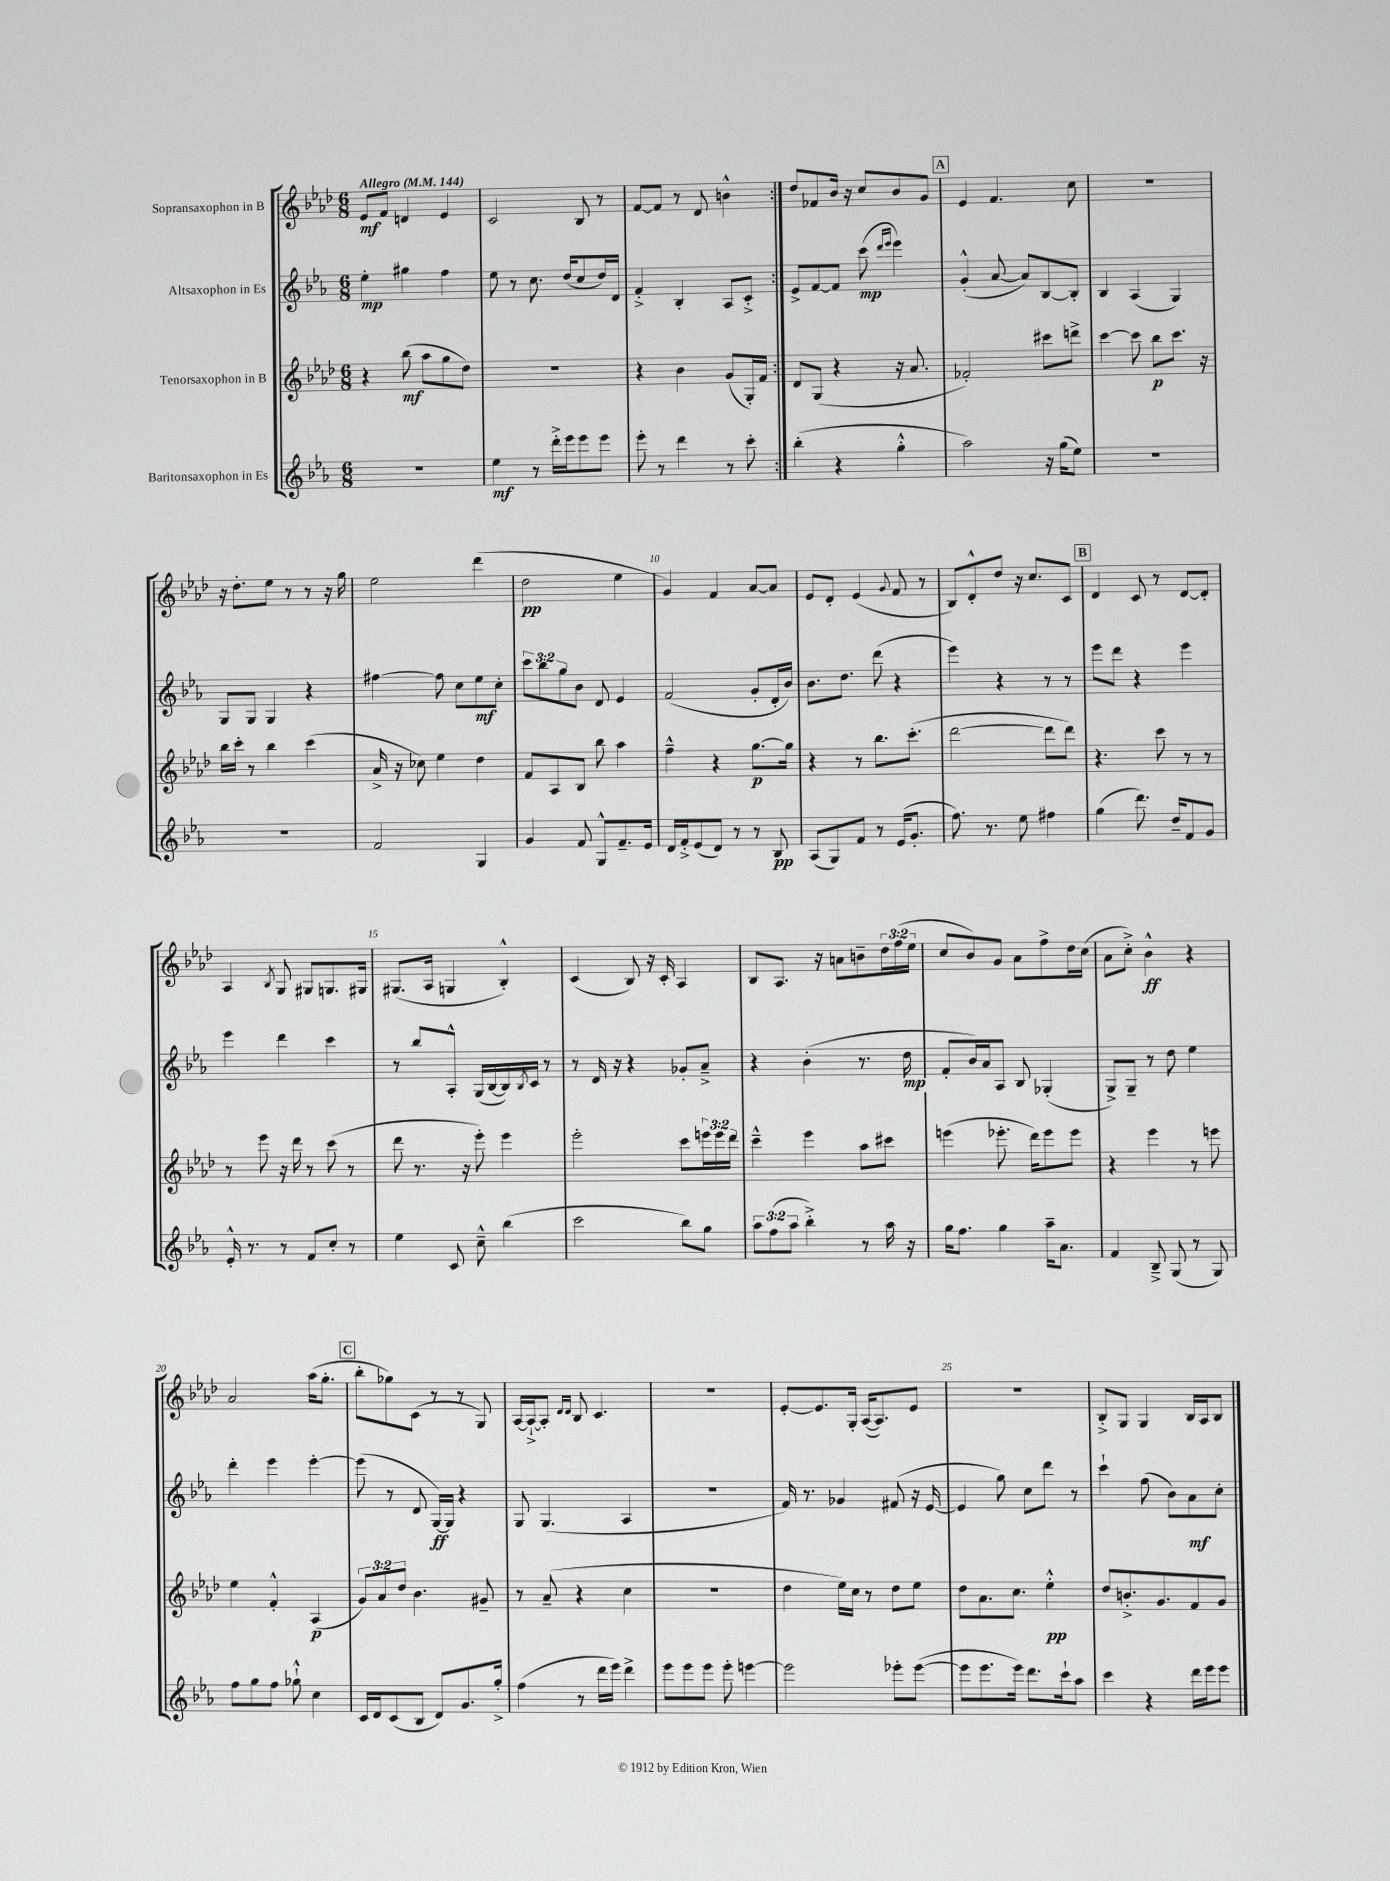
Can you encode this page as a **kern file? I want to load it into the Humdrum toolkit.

**kern	**dynam	**kern	**dynam	**kern	**dynam	**kern	**dynam
*part4	*part4	*part3	*part3	*part2	*part2	*part1	*part1
*staff4	*staff4	*staff3	*staff3	*staff2	*staff2	*staff1	*staff1
*I"Baritonsaxophon in Es	*	*I"Tenorsaxophon in B	*	*I"Altsaxophon in Es	*	*I"Sopransaxophon in B	*
*clefG2	*	*clefG2	*	*clefG2	*	*clefG2	*
*k[b-e-a-]	*	*k[b-e-a-d-]	*	*k[b-e-a-]	*	*k[b-e-a-d-]	*
*M6/8	*	*M6/8	*	*M6/8	*	*M6/8	*
*MM144	*	*MM144	*	*MM144	*	*MM144	*
=1	=1	=1	=1	=1	=1	=1	=1
!	!	!	!	!	!	!LO:TX:a:B:t=Allegro	!
2.r	.	4r	.	4ee-'\	mp	8e-/L	mf
.	.	.	.	.	.	8f/J	.
.	.	(8bb-\	mf	4gg#X\	.	4dn/	.
.	.	8aa-\L	.	.	.	.	.
.	.	8gg\	.	4ff\	.	4e-/	.
.	.	8dd-\J)	.	.	.	.	.
=2	=2	=2	=2	=2	=2	=2	=2
4ee-\	mf	2.r	.	8ee-\	.	2c/	.
.	.	.	.	8r	.	.	.
8r	.	.	.	8.cc\	.	.	.
16ddd'^\LL	.	.	.	.	.	.	.
16eee-\J	.	.	.	(16dd/KL	.	.	.
8eee-\	.	.	.	8cc/	.	8B-/	.
8eee-\J	.	.	.	16dd/L)	.	8r	.
.	.	.	.	16d/JJ	.	.	.
=3	=3	=3	=3	=3	=3	=3	=3
8eee-'\	.	4r	.	4f'^/	.	[8f/L	.
8r	.	.	.	.	.	8f/J]	.
4ddd\	.	4b-\	.	4B-'/	.	8r	.
.	.	.	.	.	.	8d-/	.
8r	.	(8g/L	.	8A-/L	.	4bn^^\	.
8ccc'\	.	16G'/L)	.	8c'^/J	.	.	.
.	.	16f/JJ	.	.	.	.	.
=4:|!	=4:|!	=4:|!	=4:|!	=4:|!	=4:|!	=4:|!	=4:|!
(4bb-'\	.	8d-/L	.	8e-^/L	.	8dd-/L	.
.	.	(8G/J	.	[8f/	.	8f-X/	.
4r	.	4r	.	8f/J]	.	16b-/Jk	.
.	.	.	.	.	.	16r	.
.	.	.	.	(8ccc\	mp	8cc/L	.
.	.	.	.	16qqddd/LL	.	.	.
.	.	.	.	16qqeee-/JJ	.	.	.
4gg'^^\	.	16r	.	4eee-\)	.	8b-/	.
.	.	8.a-/	.	.	.	.	.
.	.	.	.	.	.	8g/J	.
!!LO:REH:place=s1:t=A
=5	=5	=5	=5	=5	=5	=5	=5
2aa-\)	.	2f-X'/)	.	(4g'^^/	.	4e-/	.
.	.	.	.	[8a-/	.	4.f/	.
.	.	.	.	8a-/L])	.	.	.
16r	.	8ccc#X\L	.	[8B-/	.	.	.
(16gg\KL	.	.	.	.	.	.	.
8ee-\J)	.	8dddn^\J	.	8B-'/J]	.	8cc\	.
=6	=6	=6	=6	=6	=6	=6	=6
2.r	.	[4ccc\	.	4B-/	.	2.r	.
.	.	8ccc\]	.	(4A-/	.	.	.
.	.	8bb-\L	p	.	.	.	.
.	.	8.ccc\J	.	4G/)	.	.	.
.	.	16r	.	.	.	.	.
!!LO:LB:g=z
=7	=7	=7	=7	=7	=7	=7	=7
2.r	.	16bb-\LL	.	8G/L	.	16r	.
.	.	16ccc'\JJ	.	.	.	8.dd-'\L	.
.	.	8r	.	8G/J	.	.	.
.	.	4bb-\	.	4G/	.	8ee-\J	.
.	.	.	.	.	.	8r	.
.	.	(4ccc\	.	4r	.	8r	.
.	.	.	.	.	.	16r	.
.	.	.	.	.	.	16gg\	.
=8	=8	=8	=8	=8	=8	=8	=8
2f/	.	16a-^/	.	[4ff#X\	.	2ee-\	.
.	.	16r	.	.	.	.	.
.	.	8cc-X\)	.	.	.	.	.
.	.	4ee-\	.	8ff#\]	.	.	.
.	.	.	.	8cc\L	.	.	.
4G/	.	4dd-\	.	8ee-\	mf	(4ddd-\	.
.	.	.	.	8cc'\J	.	.	.
=9	=9	=9	=9	=9	=9	=9	=9
4g/	.	8f/L	.	12ccc\L	.	2dd-\	pp
.	.	.	.	12bb-\	.	.	.
.	.	8A-/	.	.	.	.	.
.	.	.	.	12gg\	.	.	.
8f/	.	8B-/J	.	8b-\J	.	.	.
8G^^/L	.	8bb-\	.	8d/	.	.	.
8.f~/	.	4aa-\	.	4e-/	.	4ee-\	.
16e-/Jk	.	.	.	.	.	.	.
=10	=10	=10	=10	=10	=10	=10	=10
16d/LL	.	4ff~^^\	.	(2f/	.	4g/)	.
16f'^/J	.	.	.	.	.	.	.
(8e-/	.	.	.	.	.	.	.
8d/J)	.	4r	.	.	.	4f/	.
8r	.	.	.	.	.	.	.
8r	.	[8.gg\L	p	8g'/L	.	[8a-/L	.
8B-/	pp	.	.	16d'/L	.	8a-/J]	.
.	.	16gg\Jk]	.	16b-/JJ)	.	.	.
=11	=11	=11	=11	=11	=11	=11	=11
(8A-/L	.	4r	.	8.b-\L	.	8e-/L	.
8G/)	.	.	.	.	.	8d-'/J	.
.	.	.	.	8.dd\J	.	.	.
8f/J	.	8r	.	.	.	(4e-/	.
8r	.	8.bb-\L	.	(8ddd\	.	.	.
.	.	.	.	.	.	8qqg/	.
(16e-/KL	.	.	.	4r	.	8f/	.
8.g'/J	.	(8.ccc'\J	.	.	.	.	.
.	.	.	.	.	.	8r	.
=12	=12	=12	=12	=12	=12	=12	=12
8.ff\)	.	[2ddd-\	.	4eee-\)	.	8B-/L)	.
.	.	.	.	.	.	8d-'^^/	.
8.r	.	.	.	.	.	.	.
.	.	.	.	4r	.	8dd-/J	.
8ee-\	.	.	.	.	.	16r	.
.	.	.	.	.	.	8.cc/L	.
4ff#X\	.	8ddd-\L]	.	8r	.	.	.
.	.	8ddd-\J)	.	8r	.	8c/J	.
!!LO:REH:place=s1:t=B
=13	=13	=13	=13	=13	=13	=13	=13
(4gg\	.	4.r	.	8eee-\L	.	4d-/	.
.	.	.	.	8ddd\J	.	.	.
8.ddd\)	.	.	.	4r	.	8c/	.
.	.	8ccc\	.	.	.	8r	.
16dd~/KL	.	.	.	.	.	.	.
8f/	.	8r	.	4eee-\	.	[8d-/L	.
8g/J	.	8r	.	.	.	8d-'/J]	.
!!LO:LB:g=z
=14	=14	=14	=14	=14	=14	=14	=14
16e-'^^/	.	8r	.	4eee-\	.	4A-/	.
8.r	.	.	.	.	.	.	.
.	.	8eee-\	.	.	.	.	.
.	.	.	.	.	.	8qB-/	.
8r	.	16r	.	4ddd\	.	8G/	.
.	.	16ddd-\	.	.	.	.	.
8f/L	.	8r	.	.	.	8G#X/L	.
8cc'/J	.	(8ccc\	.	4ccc\	.	8.Gn/	.
8r	.	8r	.	.	.	.	.
.	.	.	.	.	.	16G#X/Jk	.
=15	=15	=15	=15	=15	=15	=15	=15
4ee-\	.	8ddd-\	.	8r	.	(8.G#X/L	.
.	.	8.r	.	8bb-/L	.	.	.
.	.	.	.	.	.	16A-/Jk	.
8c/	.	.	.	8A-'^^/J	.	4Gn/	.
.	.	16r	.	.	.	.	.
8cc~^^\	.	8eee-'\)	.	(16G/LL	.	.	.
.	.	.	.	[16B-/	.	.	.
(4bb-\	.	4eee-\	.	16B-/])	.	4B-'^^/)	.
.	.	.	.	8qB-/	.	.	.
.	.	.	.	16c/JJ	.	.	.
.	.	.	.	8r	.	.	.
=16	=16	=16	=16	=16	=16	=16	=16
2ccc\	.	2eee-'\	.	8r	.	(4c/	.
.	.	.	.	16d/	.	.	.
.	.	.	.	16r	.	.	.
.	.	.	.	4r	.	8B-/)	.
.	.	.	.	.	.	16r	.
.	.	.	.	.	.	16c'/	.
8bb-\L)	.	8ccc\L	.	8g-X'/L	.	4A-/	.
8gg\J	.	24eeen\L	.	8a-~^/J	.	.	.
.	.	24eee\	.	.	.	.	.
.	.	24ddd-\JJ	.	.	.	.	.
=17	=17	=17	=17	=17	=17	=17	=17
12aa-\L	.	4ccc~^^\	.	4r	.	8B-/L	.
(12ff\	.	.	.	.	.	.	.
.	.	.	.	.	.	8.A-/J	.
12aa-\J	.	.	.	.	.	.	.
4bb-'^\)	.	4eee-\	.	(4b-'\	.	.	.
.	.	.	.	.	.	16r	.
.	.	.	.	.	.	8an\L	.
8r	.	8aa-\L	.	8.r	.	8bn~\	.
16aa-\	.	8ccc#X\J	.	.	.	24dd-\L	.
.	.	.	.	.	.	(24ff\	.
16r	.	.	.	16dd\	mp	.	.
.	.	.	.	.	.	24ee-\JJ	.
=18	=18	=18	=18	=18	=18	=18	=18
16gg\KL	.	(4eeen\	.	8f'/L	.	8cc/L	.
8.ff\J	.	.	.	.	.	.	.
.	.	.	.	16b-/L)	.	8b-/)	.
.	.	.	.	16a-/J	.	.	.
4gg\	.	8.eee-X'\	.	8A-/J	.	8g/J	.
.	.	.	.	8B-/	.	8a-\L	.
.	.	16ddd-\KL)	.	.	.	.	.
16aa-~\KL	.	8eee-\	.	(4G-X'/	.	8ff^\	.
8.a-\J	.	.	.	.	.	.	.
.	.	8eee-\J	.	.	.	16dd-\L	.
.	.	.	.	.	.	(16cc\JJ	.
=19	=19	=19	=19	=19	=19	=19	=19
4f/	.	4r	.	8G^/L)	.	8a-\L	.
.	.	.	.	8G~/J	.	8cc'^\J)	.
8B-~^/	.	4eee-\	.	8r	.	4b-^^\	ff
(8G/	.	.	.	8dd\	.	.	.
8r	.	8r	.	4ee-\	.	4r	.
8G/)	.	8eeen\	.	.	.	.	.
!!LO:LB:g=z
=20	=20	=20	=20	=20	=20	=20	=20
8ff\L	.	4ee-\	.	4ddd'\	.	2a-/	.
8gg\	.	.	.	.	.	.	.
8ff\J	.	4f'^^/	.	4eee-\	.	.	.
8gg-X`^^\	.	.	.	.	.	.	.
4cc\	.	(4A-/	p	[4eee-'\	.	(16aa-\KL	.
.	.	.	.	.	.	8.gg'\J	.
!!LO:REH:place=s1:t=C
=21	=21	=21	=21	=21	=21	=21	=21
16c/LL	.	12g/L)	.	(8eee-\]	.	8bb-'\L	.
16d/J	.	.	.	.	.	.	.
.	.	12a-/	.	.	.	.	.
(8c/	.	.	.	8r	.	8gg-X\)	.
.	.	12dd-/J	.	.	.	.	.
8B-/J	.	4.b-\	.	8d/	.	(8c\J	.
8d/L)	.	.	.	[16G/LL)	ff	8r	.
.	.	.	.	16G/JJ]	.	.	.
8.g/	.	.	.	4r	.	8r	.
.	.	8g#X~/	.	.	.	8G/)	.
16gg'^/Jk	.	.	.	.	.	.	.
=22	=22	=22	=22	=22	=22	=22	=22
(4ff\	.	8r	.	8G/	.	[16A-/LL	.
.	.	.	.	.	.	16A-`^/J_	.
.	.	(8a-~/	.	(4.G/	.	8A-'/J]	.
.	.	.	.	.	.	16qqd-/LL	.
.	.	.	.	.	.	16qqd-/JJ	.
8r	.	4r	.	.	.	8B-/	.
16ddd\LL	.	.	.	.	.	4.c/	.
16eee-\JJ)	.	.	.	.	.	.	.
4ddd^\	.	4cc\	.	4A-/	.	.	.
=23	=23	=23	=23	=23	=23	=23	=23
8eee-\L	.	2.r	.	2.r	.	2.r	.
8eee-\	.	.	.	.	.	.	.
8eee-\J	.	.	.	.	.	.	.
8eee-'\	.	.	.	.	.	.	.
[4eeen\	.	.	.	.	.	.	.
=24	=24	=24	=24	=24	=24	=24	=24
2eee\]	.	4dd-\	.	16f/)	.	[8e-'/L	.
.	.	.	.	8.r	.	.	.
.	.	.	.	.	.	8.e-/]	.
.	.	16ee-\LL)	.	4g-X/	.	.	.
.	.	16cc\JJ	.	.	.	16G'/Jk	.
.	.	8r	.	.	.	([16A-/KL	.
.	.	.	.	.	.	8.A-/])	.
8eee-X'\L	.	8dd-\L	.	(8f#X/	.	.	.
([8eee-\J	.	8ee-\J	.	16r	.	8e-/J	.
.	.	.	.	[16e-/	.	.	.
=25	=25	=25	=25	=25	=25	=25	=25
8eee-\L]	.	8dd-\L	.	4e-/]	.	2.r	.
8.eee-\	.	8.a-\	.	.	.	.	.
.	.	.	.	8gg\)	.	.	.
16eee-\Jk)	.	8.cc\J	.	.	.	.	.
8.ddd\L	.	.	.	8cc\L	.	.	.
.	.	4ee-'^^\	pp	8ddd\J	.	.	.
16ccc`\k	.	.	.	.	.	.	.
8aa-\J	.	.	.	8r	.	.	.
=26	=26	=26	=26	=26	=26	=26	=26
4ccc\	.	8dd-/L	.	4ccc`\	.	8B-'^/L	.
.	.	8.bn'^/	.	.	.	8G/J	.
4r	.	.	.	(8ff\	.	4G/	.
.	.	8.g/	.	.	.	.	.
.	.	.	.	8b-\L)	.	.	.
16ddd\LL	.	8f/	.	8a-\	mf	16B-/LL	.
16eee-\J	.	.	.	.	.	16A-/J	.
8eee-\J	.	8g/J	.	8cc'\J	.	8B-/J	.
==	==	==	==	==	==	==	==
*-	*-	*-	*-	*-	*-	*-	*-
